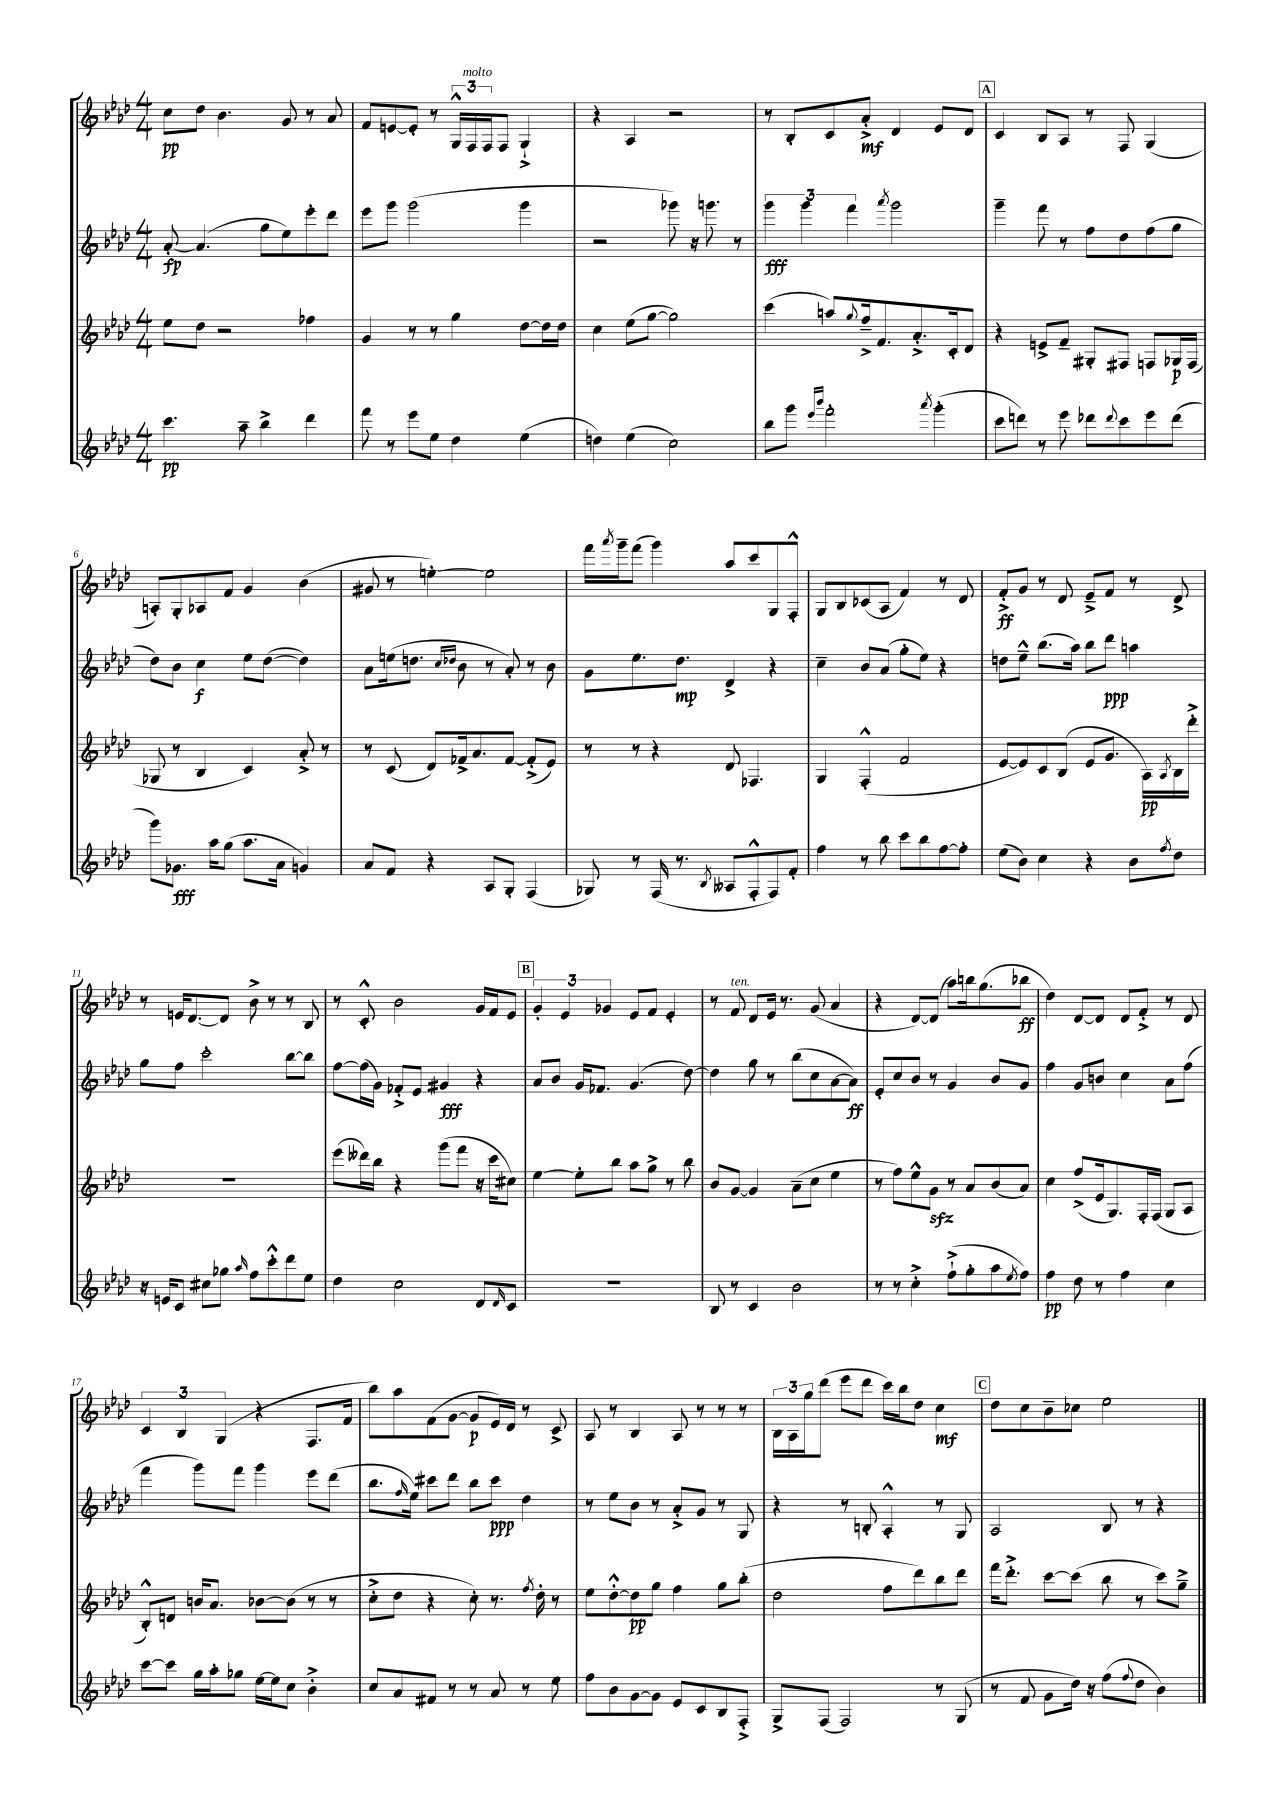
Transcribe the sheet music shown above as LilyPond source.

<<
\new StaffGroup <<
\new Staff = "s0" {
    \clef treble \key aes \major \numericTimeSignature \time 4/4
    c''8\pp des''8 bes'4. g'8 r8 aes'8 |
    f'8 e'8~ e'8-. r8 \tuplet 3/2 { g16-^ f16^\markup { \italic "molto" } f16 } f8 g4-!-> |
    r4 aes4 r2 |
    r8 bes8-. c'8 aes'8-.->\mf des'4 ees'8 des'8 |
    \mark \markup { \box "A" } c'4 bes8 aes8 r8 f8 g4( |
    a8-.) g8-. aes8 f'8 g'4 bes'4( |
    gis'8 r8 e''4~-.) e''2 |
    f'''16 \acciaccatura { aes'''8 } g'''16-- f'''8( g'''4) aes''8 c'''8 g8 f8-.-^ |
    g8 bes8 ces'8( aes8 f'4) r8 des'8 |
    f'8-.->\ff g'8 r8 des'8 ees'8---> f'8 r8 des'8-> |
    r8 e'16 des'8.~ des'8 bes'8-> r8 r8 bes8 |
    r8 c'8-.-^ bes'2 g'16 f'16 ees'8 |
    \mark \markup { \box "B" } \tuplet 3/2 { g'4-. ees'4 ges'4 } ees'8 f'8 ees'4-. |
    r8 f'8^\markup { \italic "ten." } des'8 ees'16 r8. g'8( aes'4 |
    r4 des'8~) des'8( aes''8) b''16 g''8.( bes''8\ff |
    des''4) des'8~ des'8 des'8 f'8-.-> r8 des'8 |
    \tuplet 3/2 { c'4 bes4 g4( } r4 f8. f'16 |
    bes''8) aes''8 f'8( g'8~ g'8\p ees'16) des'16 r8 c'8-> |
    aes8 r8 bes4 aes8 r8 r8 r8 |
    \tuplet 3/2 { bes16 aes16 g''16 } des'''8( ees'''8 des'''8 c'''16) bes''16 des''8 c''4\mf |
    \mark \markup { \box "C" } des''8 c''8 bes'8-- ces''8 ees''2 \bar "|." |
}
\new Staff = "s1" {
    \clef treble \key aes \major \numericTimeSignature \time 4/4
    aes'8~-.\fp aes'4.( g''8 ees''8) ees'''8-. des'''8 |
    ees'''8 g'''8 g'''2( g'''4 |
    r2 ges'''8) r16 g'''8. r8 |
    \tuplet 3/2 { g'''4\fff g'''4 f'''4 } \acciaccatura { aes'''8 } g'''2 |
    \mark \markup { \box "A" } g'''4-- f'''8 r8 f''8 des''8 f''8( g''8 |
    des''8) bes'8 c''4\f ees''8 des''8~( des''4) |
    aes'8 e''16( d''8. \grace { c''16 des''16 } bes'8 r8 aes'8-.) r8 bes'8 |
    g'8 ees''8. des''8.\mp des'4-> r4 |
    c''4-- bes'8 aes'8( g''8-. ees''8) r4 |
    d''8 ees''8---^ bes''8.( aes''16) bes''8 des'''8\ppp a''4 |
    g''8 f''8 c'''2-. bes''8~ bes''8 |
    f''8~ f''16( g'16) fes'8-.-> ees'8 gis'4\fff r4 |
    \mark \markup { \box "B" } aes'8 bes'8 g'16 fes'8. g'4.( des''8~) |
    des''4 g''8 r8 bes''8( c''8 aes'8~ aes'8\ff) |
    ees'8-. c''8 bes'8 r8 g'4 bes'8 g'8 |
    f''4 g'8 b'8 c''4 aes'8 f''8( |
    f'''4 g'''8) f'''8 g'''4 ees'''8 des'''8( |
    bes''8. \grace { f''16 } ees''16) cis'''8 des'''8 bes''8 cis'''8\ppp des''4 |
    r8 ees''8 bes'8 r8 aes'8-.-> g'8 r8 g8 |
    r4 r8 b8-. aes4-.-^ r8 g8 |
    \mark \markup { \box "C" } aes2 bes8 r8 r4 \bar "|." |
}
\new Staff = "s2" {
    \clef treble \key aes \major \numericTimeSignature \time 4/4
    ees''8 des''8 r2 fes''4 |
    g'4 r8 r8 g''4 des''8~ des''16 des''16 |
    c''4 ees''8( g''8~ g''2) |
    c'''4( a''8) \appoggiatura { g''8 } f''16---> f'8. aes'8.-.-> c'16-. des'8 |
    \mark \markup { \box "A" } r4 e'8-> f'8-- gis8-. fis8 f8 ges16\p f16( |
    ges8 r8 bes4 c'4) aes'8-.-> r8 |
    r8 c'8( des'8) fes'16-> aes'8. fes'8~ fes'8-.->( ees'8) |
    r8 r8 r4 des'8 fes4. |
    g4 f4-.-^( f'2 |
    ees'8~ ees'8) c'8 bes8( ees'8 g'8. aes16\pp) \acciaccatura { aes8 } bes16 des'''16-.-> |
    R1 |
    ees'''8( deses'''16) bes''16 r4 g'''8( f'''8 r16 c'''16 cis''8) |
    \mark \markup { \box "B" } ees''4~ ees''8-. bes''8 aes''8 g''8-> r8 bes''8 |
    bes'8 g'8~ g'4 aes'8--( c''8 ees''4 |
    r8 f''8) ees''8-^ g'8\sfz r8 aes'8 bes'8( aes'8) |
    c''4 f''8->( ees'16 g8.) f16-. f16( g8 aes8 |
    bes8-.-^) d'8 b'16 aes'8. bes'8~ bes'8( r8 r8 |
    c''8-.-> des''8 r4 c''8-.) r8. \acciaccatura { f''8 } des''16-. r8 |
    ees''8 des''8~-.-^ des''8\pp g''8 f''4 g''8 bes''8-.( |
    des''2 f''8 des'''8) bes''8 des'''8 |
    \mark \markup { \box "C" } f'''16 des'''8.-.-> c'''8~ c'''8( bes''8 r8 c'''8) g''8---> \bar "|." |
}
\new Staff = "s3" {
    \clef treble \key aes \major \numericTimeSignature \time 4/4
    c'''4.\pp aes''8-- bes''4-> des'''4 |
    f'''8 r8 ees'''8 ees''8 des''4 ees''4( |
    d''4) ees''4( c''2) |
    bes''8 g'''8 \grace { ees'''16 bes'''16 } f'''2-. \acciaccatura { aes'''8 } g'''4-.( |
    \mark \markup { \box "A" } c'''8 d'''8) r8 ees'''8 des'''8 \appoggiatura { des'''8 } c'''8 ees'''8 des'''8( |
    g'''8) ges'8.\fff aes''16 g''8( aes''8. aes'16 g'4) |
    aes'8 f'8 r4 aes8 g8-. f4( |
    ges8) r8 f16( r8. \acciaccatura { bes8 } aeses8 f8-.-^ f8) f'8-. |
    f''4 r8 bes''8 c'''8 bes''8 f''8~ f''8-. |
    ees''8( bes'8) c''4 r4 bes'8 \acciaccatura { f''8 } des''8 |
    r16 e'16 c'8 cis''8 ges''8 \grace { aes''16 } f''8 c'''8-.-^ des'''8 ees''8 |
    des''4 c''2 des'8 \grace { des'16 } c'8 |
    \mark \markup { \box "B" } R1 |
    bes8 r8 c'4 bes'2 |
    r8 r8 c''4-.-> f''8-!->( g''8-. aes''8 \acciaccatura { ees''8 } f''8) |
    f''4\pp des''8 r8 f''4 c''4 |
    c'''8~ c'''8 g''16 aes''16-. ges''8 ees''16~ ees''16 c''8 bes'4-.-> |
    c''8 aes'8 fis'8 r8 r8 aes'8 r8 ees''8 |
    f''8 bes'8 g'8~ g'8 ees'8 c'8 bes8 f8-.-> |
    g8-> f8( f2) r8 g8( |
    \mark \markup { \box "C" } r8 f'8 g'8 des''16) r16 f''8( \appoggiatura { f''8 } des''8 bes'4) \bar "|." |
}
>>
>>
